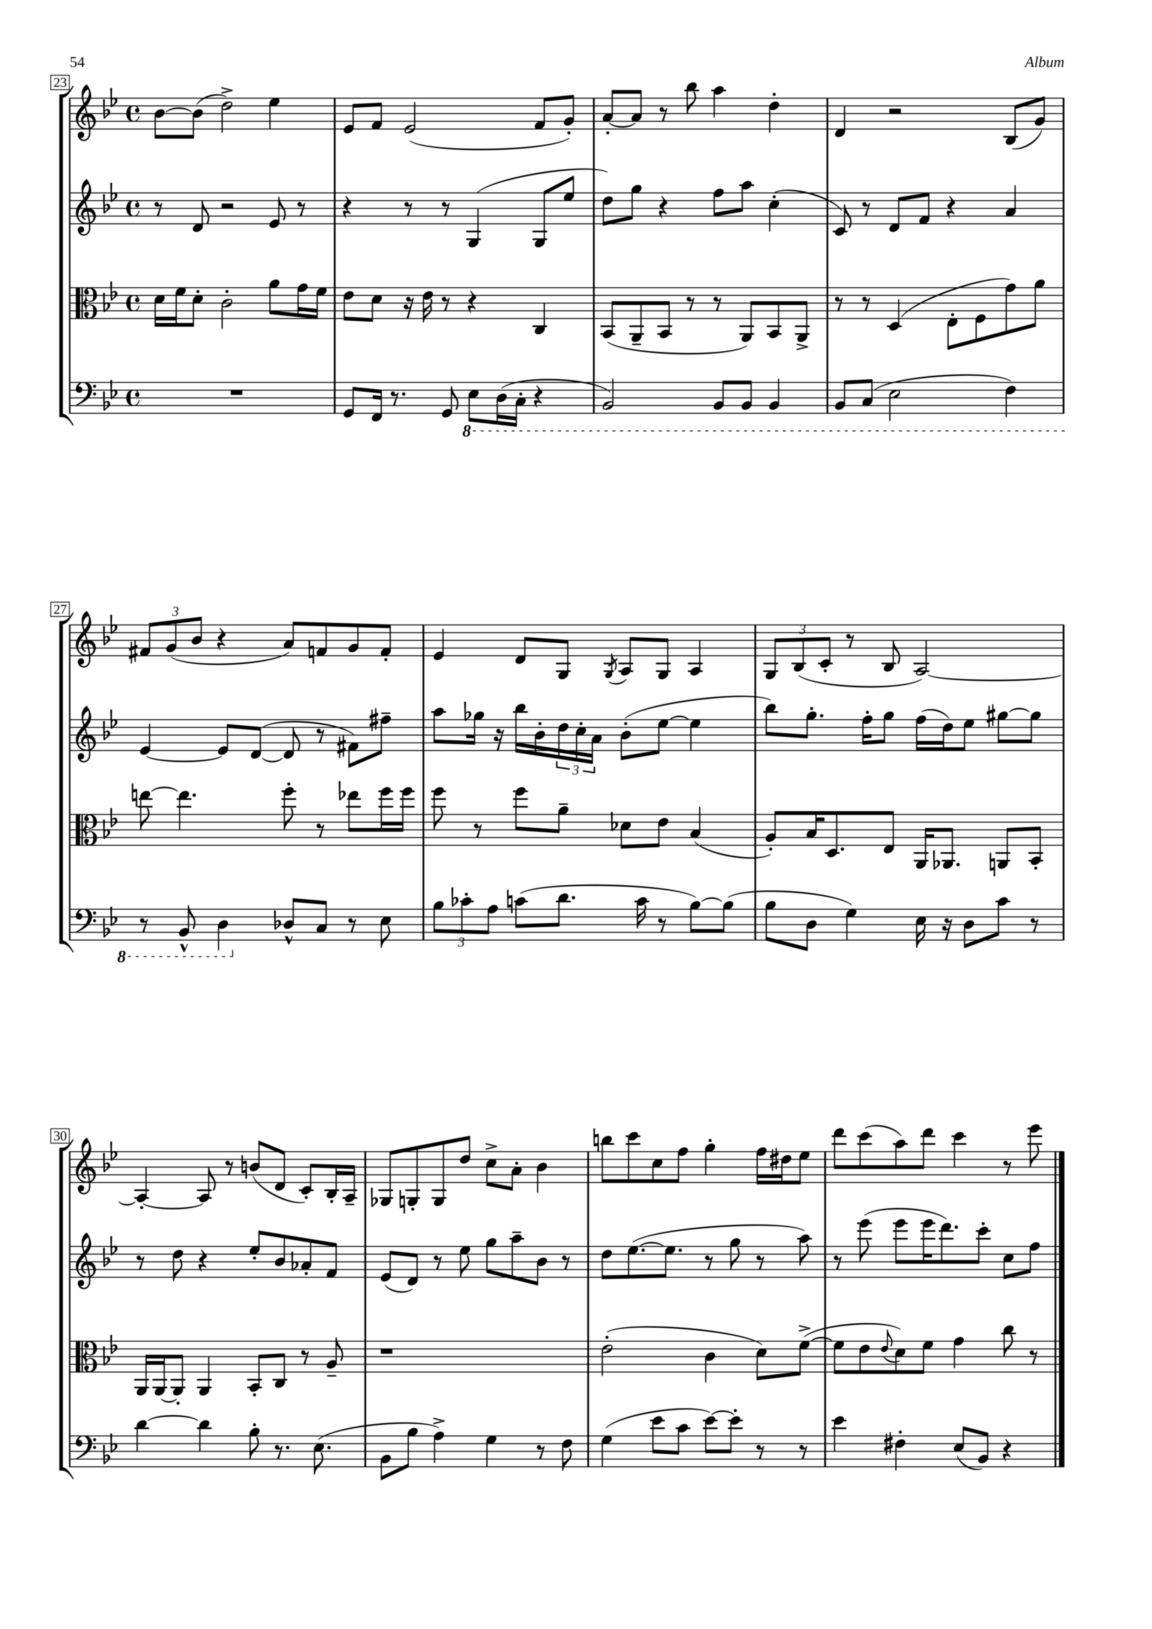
<<
\new StaffGroup <<
\new Staff = "s0" {
    \clef treble \key bes \major \defaultTimeSignature \time 4/4
    bes'8~ bes'8( d''2->) ees''4 |
    ees'8 f'8 ees'2( f'8 g'8-.) |
    a'8~-. a'8 r8 bes''8 a''4 d''4-. |
    d'4 r2 bes8( g'8) |
    \tuplet 3/2 { fis'8 g'8( bes'8 } r4 a'8) f'8 g'8 f'8-. |
    ees'4 d'8 g8 \acciaccatura { g8 } a8 g8 a4 |
    \tuplet 3/2 { g8 bes8( c'8-. } r8 bes8 a2~) |
    a4~-. a8 r8 b'8( d'8 c'8-.) bes16-. a16-- |
    ges8 g8-. g8 d''8 c''8-> a'8-. bes'4 |
    b''8 c'''8 c''8 f''8 g''4-. f''16 dis''16 ees''8 |
    d'''8 c'''8( a''8) d'''8 c'''4 r8 ees'''8 \bar "|." |
}
\new Staff = "s1" {
    \clef treble \key bes \major \defaultTimeSignature \time 4/4
    r8 d'8 r2 ees'8 r8 |
    r4 r8 r8 g4( g8 ees''8 |
    d''8) g''8 r4 f''8 a''8 c''4-.( |
    c'8) r8 d'8 f'8 r4 a'4 |
    ees'4~ ees'8 d'8~( d'8 r8 fis'8) fis''8-- |
    a''8 ges''16 r16 bes''16 bes'16-. \tuplet 3/2 { d''16 c''16-. a'16 } bes'8-.( ees''8~ ees''4 |
    bes''8) g''8.-. f''16-. g''8 f''16( d''16) ees''8 gis''8~ gis''8 |
    r8 d''8 r4 ees''8-. bes'8 aes'8-. f'8 |
    ees'8( d'8) r8 ees''8 g''8 a''8-- bes'8 r8 |
    d''8 ees''8.~( ees''8. r8 g''8 r8 a''8) |
    r8 ees'''8( ees'''8 ees'''16 d'''8.) c'''8-. c''8 f''8 \bar "|." |
}
\new Staff = "s2" {
    \clef alto \key bes \major \defaultTimeSignature \time 4/4
    d'16 f'16 d'8-. c'2-. a'8 g'16 f'16 |
    ees'8 d'8 r16 ees'16 r8 r4 c4 |
    bes,8( a,8-- bes,8 r8 r8 a,8) bes,8 a,8-> |
    r8 r8 d4( ees8-. f8 g'8) a'8 |
    e''8~ e''4. f''8-. r8 ees''8 f''16 f''16 |
    f''8 r8 f''8 a'8-- des'8 ees'8 bes4( |
    a8-.) bes16 d8. ees8 a,16 aes,8. a,8 bes,8-. |
    a,16 a,16~ a,8-. a,4 bes,8-. c8 r8 a8-- |
    r1 |
    ees'2-.( c'4 d'8) f'8~->( |
    f'8 ees'8 \appoggiatura { ees'8 } d'8) f'8 g'4 c''8 r8 \bar "|." |
}
\new Staff = "s3" {
    \clef bass \key bes \major \defaultTimeSignature \time 4/4
    R1 |
    g,8 f,16 r8. g,8 \ottava #-1 ees,8 d,16( c,16-. r4 |
    bes,,2) bes,,8 bes,,8 bes,,4 |
    bes,,8 c,8( ees,2 f,4) |
    r8 bes,,8-^ d,4 \ottava #0 des8-^ c8 r8 ees8 |
    \tuplet 3/2 { bes8 ces'8-. a8 } c'8( d'8. c'16 r8 bes8~) bes8( |
    bes8 d8 g4) ees16 r16 d8 c'8 r8 |
    d'4~ d'4 bes8-. r8. ees8.( |
    bes,8 bes8 a4->) g4 r8 f8 |
    g4( ees'8 c'8 ees'8~) ees'8-. r8 r8 |
    ees'4 fis4-. ees8( bes,8) r4 \bar "|." |
}
>>
>>
\layout { \context { \Score currentBarNumber = #23 \override BarNumber.stencil = #(make-stencil-boxer 0.1 0.3 ly:text-interface::print) } }
